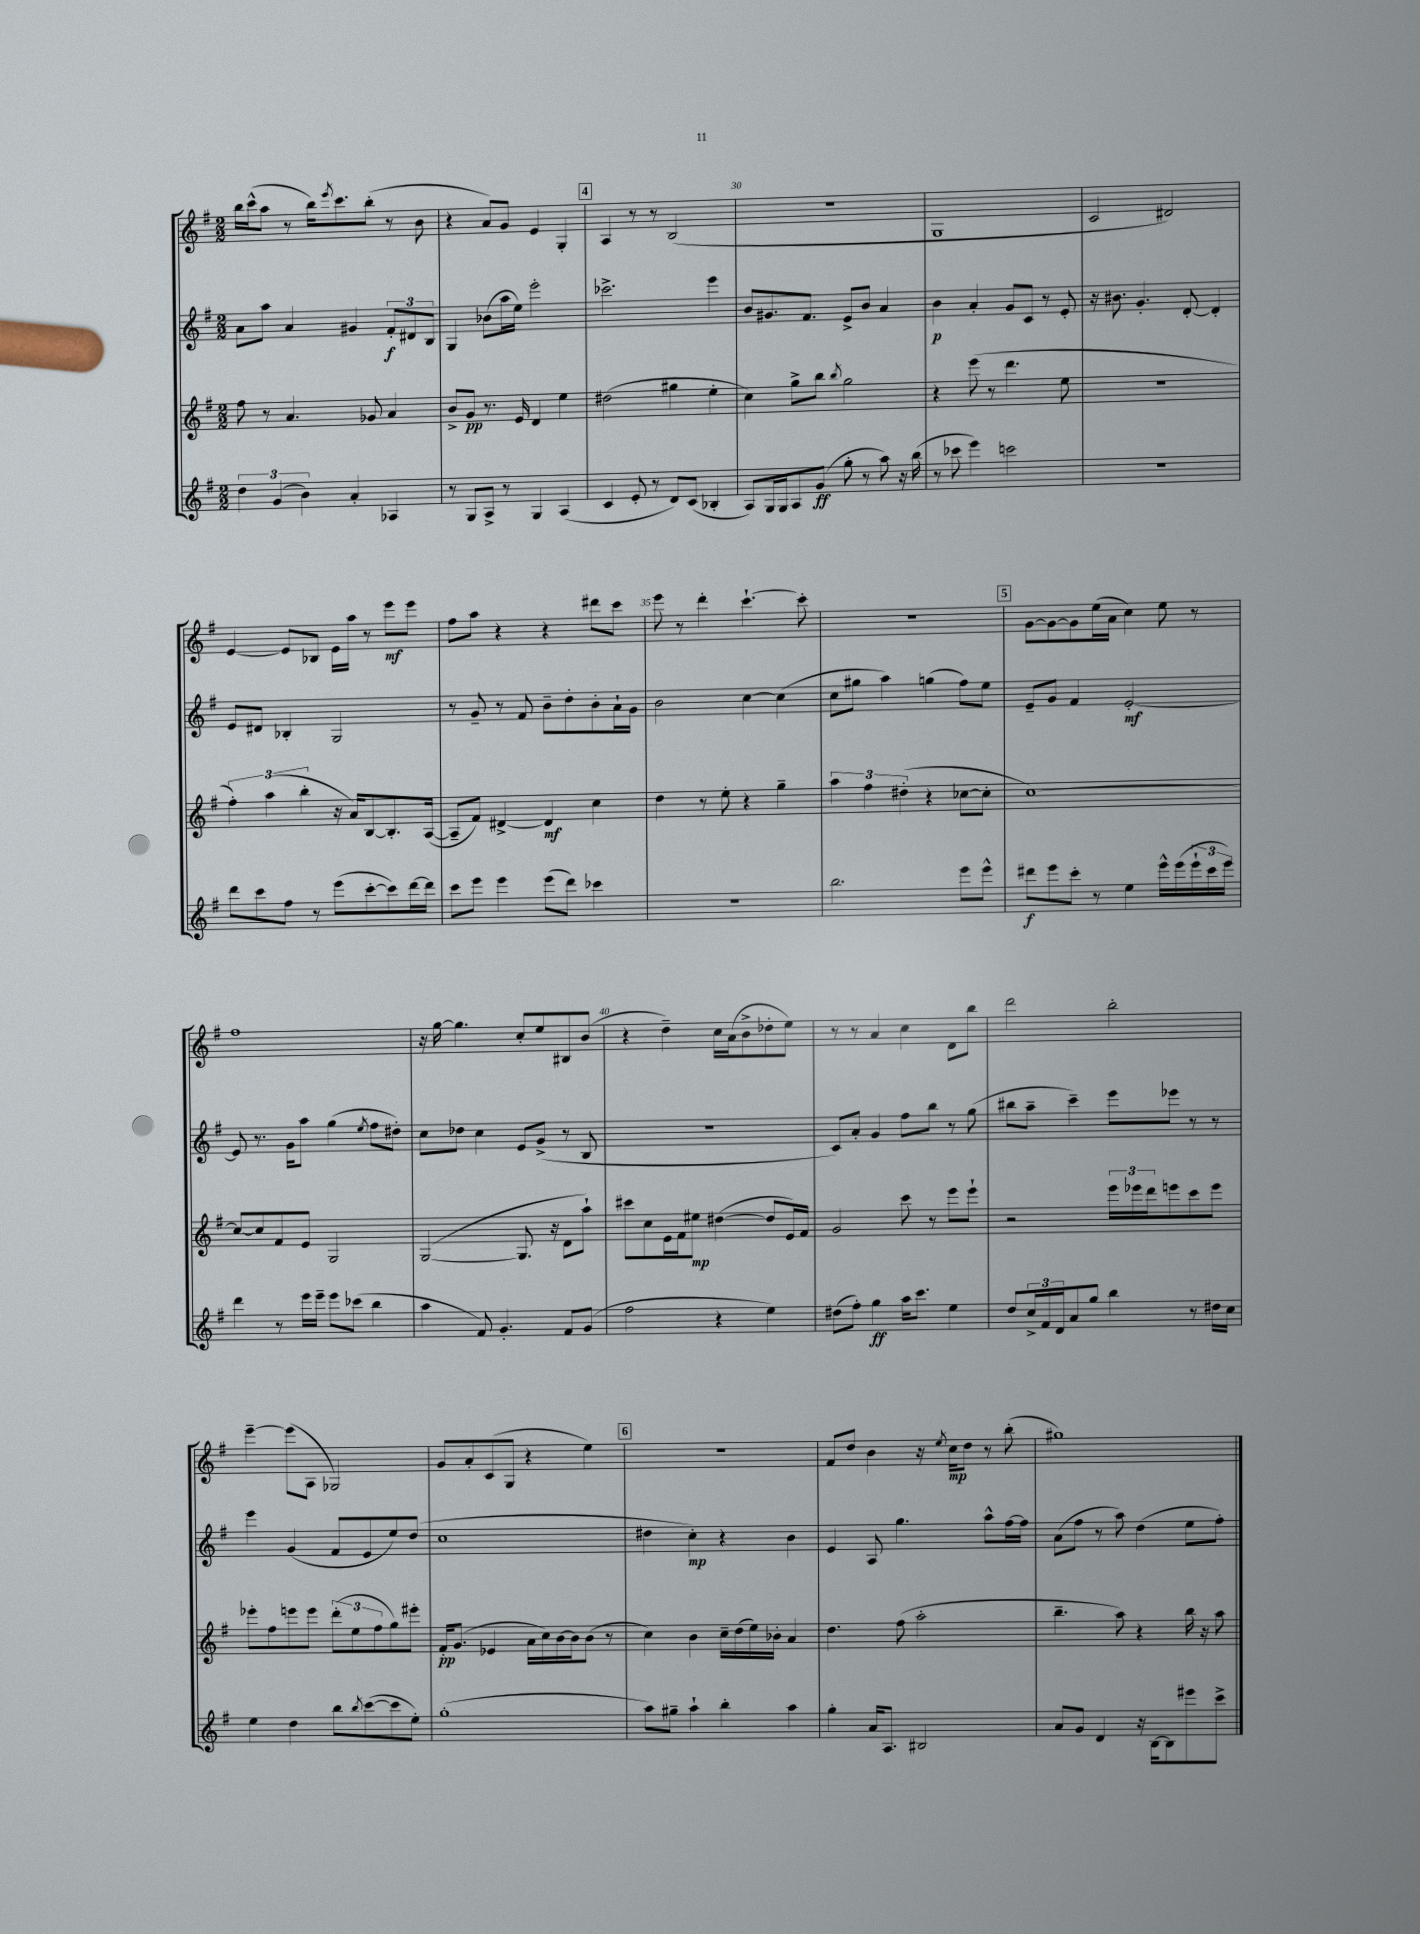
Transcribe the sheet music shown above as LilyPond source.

<<
\new StaffGroup <<
\new Staff = "s0" {
    \clef treble \key g \major \numericTimeSignature \time 2/2
    b''16 c'''16-^( a''8 r8 b''16) \acciaccatura { e'''8 } c'''8. b''8-.( r8 b'8 |
    r4 a'8) g'8 e'4 g4-. |
    \mark \markup { \box "4" } a4 r8 r8 b2( |
    r1 |
    g1 |
    c'2 dis'2) |
    e'4~ e'8 bes8 e'16 a''16 r8 e'''8\mf e'''8 |
    fis''8 a''8 r4 r4 dis'''8 c'''8 |
    e'''8 r8 d'''4-. c'''4.~-! c'''8-. |
    R1 |
    \mark \markup { \box "5" } g'8~ g'8~ g'8 e''16( a'16 c''4) e''8 r8 |
    fis''1 |
    r16 g''16~ g''4. c''8-. e''8 bis8 b'8( |
    r4 d''4--) c''16 a'16( b'8-> des''8-. e''8) |
    r8 r8 a'4 c''4 d'8 b''8 |
    d'''2 b''2-. |
    e'''4~-- e'''8( a8 ges2) |
    g'8 a'8-. c'8( g8 r4 e''4) |
    \mark \markup { \box "6" } r1 |
    fis'8 d''8 b'4 r16 \acciaccatura { e''8 } c''16\mp d''8 r8 b''8-.( |
    gis''1) \bar "|." |
}
\new Staff = "s1" {
    \clef treble \key g \major \numericTimeSignature \time 2/2
    a'8 a''8 a'4 gis'4 \tuplet 3/2 { fis'8-.\f dis'8 b8 } |
    g4 bes'8( a''16 e''16) e'''2-. |
    \mark \markup { \box "4" } ces'''2.-> e'''4 |
    b'8 gis'8. fis'8. e'8-> b'8 a'4 |
    b'4\p a'4-. g'8 c'8 r8 e'8-. |
    r16 bis'8. g'4.-. d'8~-. d'4-. |
    e'8 dis'8 bes4-. g2 |
    r8 g'8-- r8 fis'8 b'8-- d''8-. b'8-. a'16-! g'16 |
    b'2 c''4~ c''4( |
    c''8 gis''8 a''4) g''4( fis''8) e''8 |
    \mark \markup { \box "5" } e'8-- g'8 fis'4 e'2~-.\mf |
    e'8 r8. g'16 a''8 g''4( \acciaccatura { e''8 } fis''8 dis''8-.) |
    c''8 des''8 c''4 e'8 g'8->( r8 b8 |
    r1 |
    c'8) a'8-. g'4 fis''8 b''8 r8 g''8( |
    bis''8 a''8-- c'''4--) e'''8 ees'''8 r8 r8 |
    e'''4 g'4( fis'8 e'8 e''8) d''8( |
    c''1 |
    \mark \markup { \box "6" } dis''4 c''4-.\mp) r4 b'4 |
    e'4 a8 g''4. a''8-^ fis''16~ fis''16 |
    a'8( fis''8 r8 a''8) d''4( e''8 fis''8-.) \bar "|." |
}
\new Staff = "s2" {
    \clef treble \key g \major \numericTimeSignature \time 2/2
    fis''8 r8 a'4. ges'8 a'4 |
    b'8-> g'8\pp r8. e'16 d'4 e''4 |
    \mark \markup { \box "4" } dis''2( gis''4 e''4-. |
    c''4) g''8-> b''8 \acciaccatura { b''8 } g''2 |
    r4 e'''8( r8 d'''4. e''8 |
    r1 |
    \tuplet 3/2 { fis''4-.) a''4( b''4-. } r16 a'16) b8~ b8.-. a16~( |
    a8-- fis'8) dis'4~-> dis'4\mf c''4 |
    d''4 r8 e''8-. r4 g''4-- |
    \tuplet 3/2 { a''4 fis''4 dis''4-.( } r4 ces''8~ ces''8-. |
    \mark \markup { \box "5" } c''1~) |
    c''8~ c''8 fis'8 e'8 g2 |
    g2~( g8. r16 d'8 a''8-!) |
    cis'''8 c''8 e'16 fis'16 eis''8\mp dis''4~( dis''8 e'16) fis'16 |
    g'2 c'''8 r8 e'''8 e'''8-! |
    r2 \tuplet 3/2 { e'''16 ees'''16 d'''16 } e'''8 c'''8 e'''8 |
    ees'''8-. fis''8 e'''8 e'''8 \tuplet 3/2 { d'''8-.( e''8 fis''8 } g''8) eis'''8-. |
    fis'16-.\pp g'8.( ees'4 a'16 c''16) b'16~ b'16 b'8( r8 |
    \mark \markup { \box "6" } c''4) b'4 c''16-- d''16( e''16) bes'16-. a'4 |
    d''4. fis''8( a''2-. |
    b''4.-- a''8) r4 b''16 r16 a''8 \bar "|." |
}
\new Staff = "s3" {
    \clef treble \key g \major \numericTimeSignature \time 2/2
    \tuplet 3/2 { d''4 g'4( b'4) } a'4-. aes4 |
    r8 g8 a8-> r8 g4 a4( |
    \mark \markup { \box "4" } c'4 e'8-. r8 d'8) c'8( bes4-. |
    a8) g16 g16 a8 g'8\ff( g''8-. r8 a''8) r16 b''16( |
    r8 ces'''8 e'''4) c'''2 |
    R1 |
    d'''8 c'''8 fis''8 r8 e'''8( c'''8~-. c'''8) d'''16~ d'''16 |
    c'''8 e'''8 e'''4 e'''8( d'''8) ces'''4 |
    R1 |
    b''2. e'''8 e'''8-^ |
    \mark \markup { \box "5" } dis'''8\f e'''8 c'''8-. r8 e''4 e'''16-^ e'''16( \tuplet 3/2 { e'''16-! c'''16 e'''16) } |
    d'''4 r8 e'''16 e'''16-- e'''8 ces'''8( b''4 |
    a''4 fis'8) g'4.-. fis'8 g'8( |
    fis''2 r4 e''4) |
    dis''8( fis''8-.) g''4\ff a''16 c'''8. e''4 |
    d''8 \tuplet 3/2 { c''16-> fis'16 d'16 } a'8 g''8 b''4 r8 dis''16 c''16 |
    e''4 d''4 b''8 \acciaccatura { b''8 } c'''8~( c'''8 e''8-.) |
    g''1-.( |
    \mark \markup { \box "6" } a''8) gis''8-- a''4-! b''4-. a''4 |
    g''4-. a'16 a8. bis2 |
    a'8 g'8 d'4 r16 b16~ b8 eis'''8 c'''8-> \bar "|." |
}
>>
>>
\layout { \context { \Score currentBarNumber = #27 \override BarNumber.break-visibility = ##(#f #t #t) barNumberVisibility = #(every-nth-bar-number-visible 5) } }
